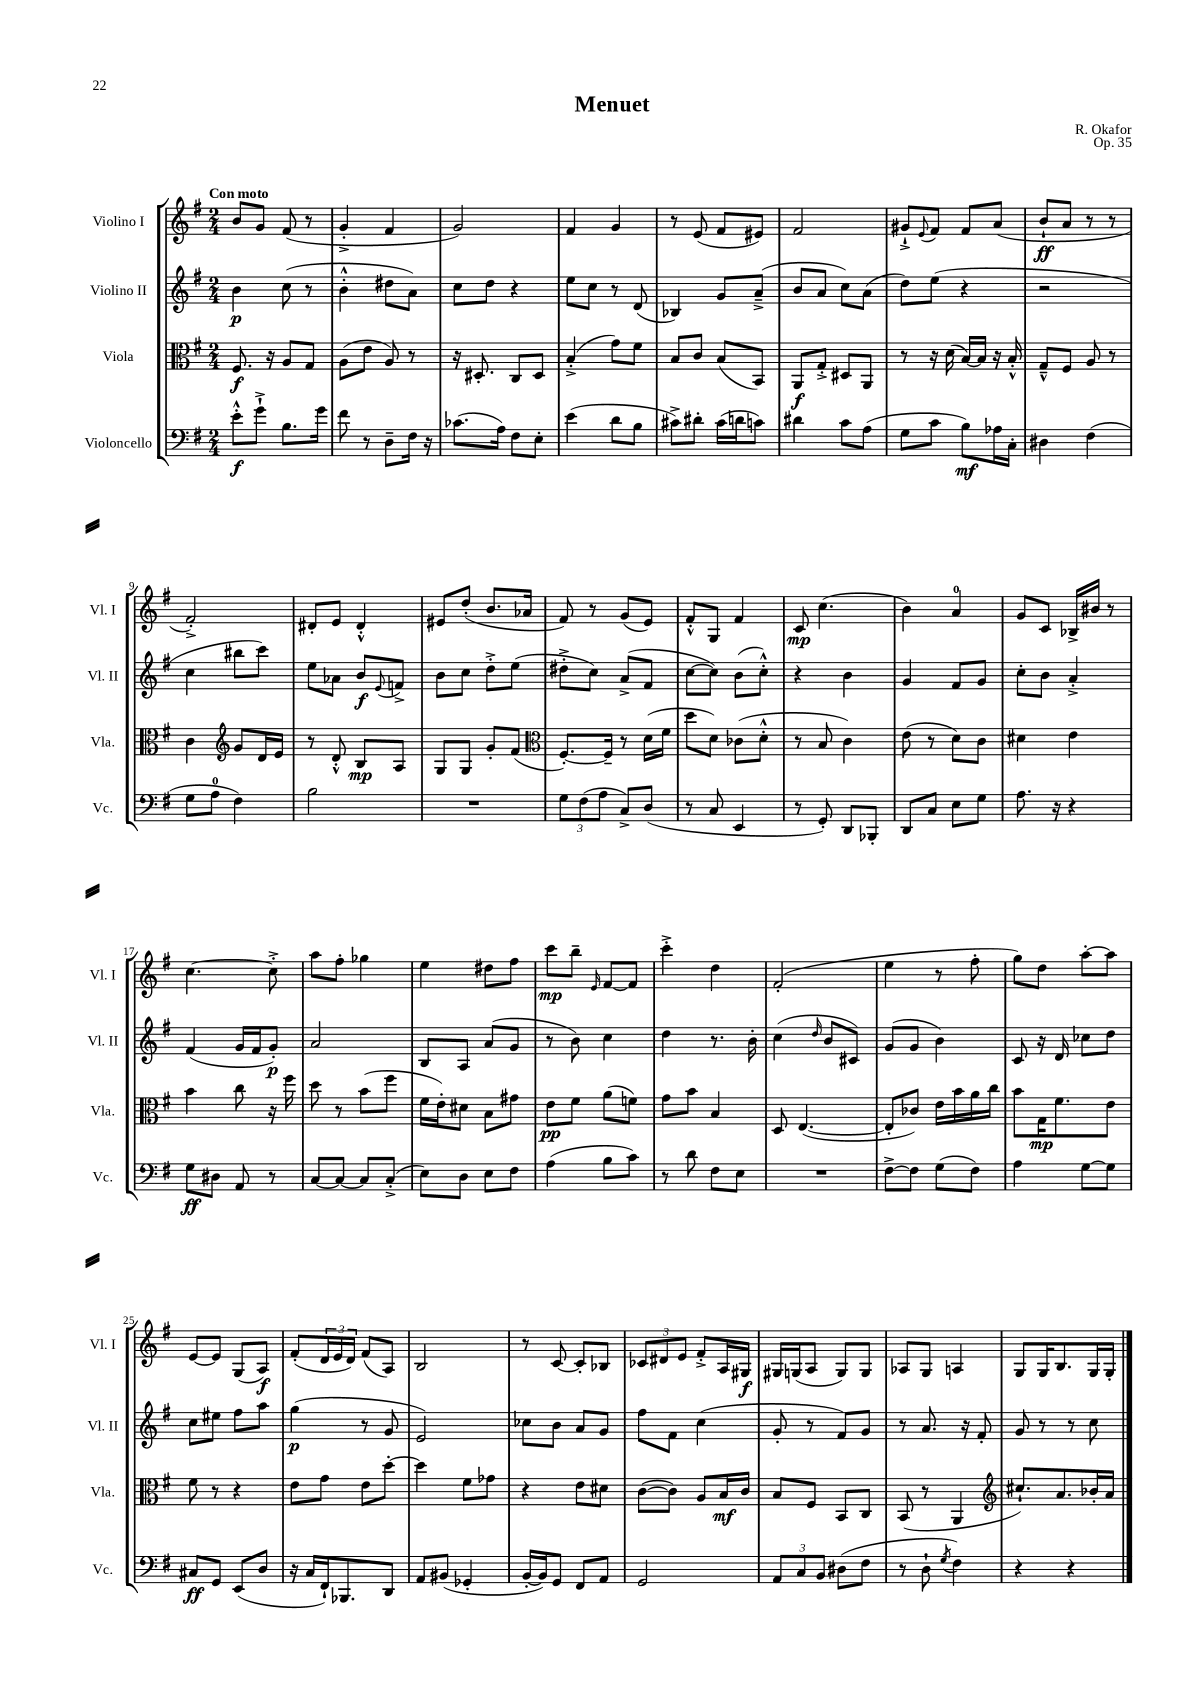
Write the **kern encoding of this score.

**kern	**dynam	**kern	**dynam	**kern	**dynam	**kern	**dynam
*part4	*part4	*part3	*part3	*part2	*part2	*part1	*part1
*staff4	*staff4	*staff3	*staff3	*staff2	*staff2	*staff1	*staff1
*I"Violoncello	*	*I"Viola	*	*I"Violino II	*	*I"Violino I	*
*I'Vc.	*	*I'Vla.	*	*I'Vl. II	*	*I'Vl. I	*
*clefF4	*	*clefC3	*	*clefG2	*	*clefG2	*
*k[f#]	*	*k[f#]	*	*k[f#]	*	*k[f#]	*
*M2/4	*	*M2/4	*	*M2/4	*	*M2/4	*
=1	=1	=1	=1	=1	=1	=1	=1
!	!	!	!	!	!	!LO:TX:a:B:t=Con moto	!
8e'^^\L	f	8.F#/	f	4b\	p	8b/L	.
8g`^\J	.	.	.	.	.	8g/J	.
.	.	16r	.	.	.	.	.
8.B\L	.	8A/L	.	(8cc\	.	(8f#/	.
.	.	8G/J	.	8r	.	8r	.
16g\Jk	.	.	.	.	.	.	.
=2	=2	=2	=2	=2	=2	=2	=2
8f#\	.	(8A\L	.	4b'^^\	.	4g'^/	.
8r	.	8e\J	.	.	.	.	.
8D~\L	.	8A/)	.	8dd#X\L	.	4f#/	.
16F#\Jk	.	8r	.	8a\J)	.	.	.
16r	.	.	.	.	.	.	.
=3	=3	=3	=3	=3	=3	=3	=3
(8.c-X\L	.	16r	.	8cc\L	.	2g/)	.
.	.	8.D#X'/	.	.	.	.	.
.	.	.	.	8dd\J	.	.	.
16A\Jk)	.	.	.	.	.	.	.
8F#\L	.	8C/L	.	4r	.	.	.
8E'\J	.	8D#/J	.	.	.	.	.
=4	=4	=4	=4	=4	=4	=4	=4
(4e\	.	(4B'^/	.	8ee\L	.	4f#/	.
.	.	.	.	8cc\J	.	.	.
8d\L	.	8g\L)	.	8r	.	4g/	.
8B\J	.	8f#\J	.	(8d/	.	.	.
=5	=5	=5	=5	=5	=5	=5	=5
8c#X^\L)	.	8B/L	.	4B-X/)	.	8r	.
8d#X'\J	.	8c/J	.	.	.	(8e/	.
(16c#\LL	.	(8B/L	.	8g/L	.	8f#/L	.
16dn\J	.	.	.	.	.	.	.
8cn\J)	.	8BB/J)	.	(8a~^/J	.	8e#X/J)	.
=6	=6	=6	=6	=6	=6	=6	=6
4d#X\	.	8AA/L	f	8b/L	.	2f#/	.
.	.	8G'^/J	.	8a/J	.	.	.
8c\L	.	8D#X/L	.	8cc\L)	.	.	.
(8A\J	.	8AA/J	.	(8a\J	.	.	.
=7	=7	=7	=7	=7	=7	=7	=7
8G\L	.	8r	.	8dd\L)	.	8g#X`^/L	.
.	.	.	.	.	.	8qqe/	.
8c\J	.	16r	.	(8ee\J	.	8f#/J	.
.	.	(16d\	.	.	.	.	.
8B\L)	mf	[16B/LL)	.	4r	.	8f#/L	.
.	.	16B/JJ]	.	.	.	.	.
16A-X\L	.	16r	.	.	.	(8a/J	.
16C'\JJ	.	16B'^^/	.	.	.	.	.
=8	=8	=8	=8	=8	=8	=8	=8
4D#X\	.	8G~^^/L	.	2r	.	8b`/L	ff
.	.	8F#/J	.	.	.	8a/J	.
(4F#\	.	8A/	.	.	.	8r	.
.	.	8r	.	.	.	8r	.
!!LO:LB:g=z
=9	=9	=9	=9	=9	=9	=9	=9
8G\L	.	4c\	.	4cc\	.	2f#'^/)	.
8A\J	.	.	.	.	.	.	.
*	*	*clefG2	*	*	*	*	*
4F#\)	.	8g/L	.	8bb#X\L	.	.	.
.	.	16d/L	.	8ccc\J)	.	.	.
.	.	16e/JJ	.	.	.	.	.
=10	=10	=10	=10	=10	=10	=10	=10
2B\	.	8r	.	8ee\L	.	8d#X'/L	.
.	.	8d'^^/	.	8a-X\J	.	8e/J	.
.	.	8B/L	mp	8b/L	f	4d#'^^/	.
.	.	.	.	8qqe/	.	.	.
.	.	8A/J	.	8fn^/J	.	.	.
=11	=11	=11	=11	=11	=11	=11	=11
2r	.	8G/L	.	8b\L	.	8e#X/L	.
.	.	8G/J	.	8cc\J	.	(8dd'/J	.
.	.	8g'/L	.	8dd'^\L	.	8.b/L	.
.	.	(8f#/J	.	(8ee\J	.	.	.
.	.	.	.	.	.	16a-X/Jk	.
=12	=12	=12	=12	=12	=12	=12	=12
*	*	*clefC3	*	*	*	*	*
12G\L	.	[8.F#'/L)	.	8dd#X'^\L	.	8f#/)	.
(12F#\	.	.	.	.	.	.	.
.	.	.	.	8cc\J)	.	8r	.
12A\J	.	.	.	.	.	.	.
.	.	16F#~/Jk]	.	.	.	.	.
8C^/L)	.	8r	.	(8a^/L	.	(8g/L	.
(8D/J	.	(16d\LL	.	8f#/J	.	8e/J)	.
.	.	16f#\JJ	.	.	.	.	.
=13	=13	=13	=13	=13	=13	=13	=13
8r	.	8dd\L	.	[8cc\L	.	8f#'^^/L	.
8C/	.	8d\J)	.	8cc\J])	.	8G/J	.
4EE/	.	(8c-X\L	.	(8b\L	.	4f#/	.
.	.	8d'^^\J	.	8cc'^^\J)	.	.	.
=14	=14	=14	=14	=14	=14	=14	=14
8r	.	8r	.	4r	.	8c/	mp
8GG'/)	.	8B/	.	.	.	(4.cc\	.
8DD/L	.	4c\)	.	4b\	.	.	.
8BBB-X'/J	.	.	.	.	.	.	.
=15	=15	=15	=15	=15	=15	=15	=15
8DD/L	.	(8e\	.	4g/	.	4b\)	.
8C/J	.	8r	.	.	.	.	.
8E\L	.	8d\L)	.	8f#/L	.	4a/	.
8G\J	.	8c\J	.	8g/J	.	.	.
=16	=16	=16	=16	=16	=16	=16	=16
8.A\	.	4d#X\	.	8cc'\L	.	8g/L	.
.	.	.	.	8b\J	.	8c/J	.
16r	.	.	.	.	.	.	.
4r	.	4e\	.	4a'^/	.	16B-X^/LL	.
.	.	.	.	.	.	16b#X/JJ	.
.	.	.	.	.	.	8r	.
!!LO:LB:g=z
=17	=17	=17	=17	=17	=17	=17	=17
8G\L	ff	4b\	.	(4f#/	.	[4.cc\	.
8D#X\J	.	.	.	.	.	.	.
8AA/	.	8cc\	.	16g/LL	.	.	.
.	.	.	.	16f#/J	.	.	.
8r	.	16r	.	8g'/J)	p	8cc'^\]	.
.	.	16ff#\	.	.	.	.	.
=18	=18	=18	=18	=18	=18	=18	=18
[8C/L	.	8dd\	.	2a/	.	8aa\L	.
8C/J_	.	8r	.	.	.	8ff#'\J	.
8C/L]	.	(8b\L	.	.	.	4gg-X\	.
(8C'^/J	.	8ff#\J	.	.	.	.	.
=19	=19	=19	=19	=19	=19	=19	=19
8E\L)	.	16f#\LL	.	8B/L	.	4ee\	.
.	.	16e'\J)	.	.	.	.	.
8D\J	.	8d#X\J	.	8A/J	.	.	.
8E\L	.	8B\L	.	(8a/L	.	8dd#X\L	.
8F#\J	.	8g#X\J	.	8g/J	.	8ff#\J	.
=20	=20	=20	=20	=20	=20	=20	=20
(4A\	.	8e\L	pp	8r	.	8ccc\L	mp
.	.	8f#\J	.	8b\)	.	8bb~\J	.
.	.	.	.	.	.	16qqe/	.
8B\L	.	(8a\L	.	4cc\	.	[8f#/L	.
8c\J)	.	8fn\J)	.	.	.	8f#/J]	.
=21	=21	=21	=21	=21	=21	=21	=21
8r	.	8g\L	.	4dd\	.	4ccc'^\	.
8d\	.	8b\J	.	.	.	.	.
8F#\L	.	4B/	.	8.r	.	4dd\	.
8E\J	.	.	.	.	.	.	.
.	.	.	.	16b'\	.	.	.
=22	=22	=22	=22	=22	=22	=22	=22
2r	.	8D/	.	(4cc\	.	(2f#'/	.
.	.	([4.E/	.	.	.	.	.
.	.	.	.	16qqdd/	.	.	.
.	.	.	.	8b/L	.	.	.
.	.	.	.	8c#X/J)	.	.	.
=23	=23	=23	=23	=23	=23	=23	=23
[8F#^\L	.	8E'/L]	.	(8g/L	.	4ee\	.
8F#\J]	.	8c-X/J)	.	8g/J	.	.	.
(8G\L	.	16e\LL	.	4b\)	.	8r	.
.	.	16b\	.	.	.	.	.
8F#\J)	.	16a\	.	.	.	8ff#'\	.
.	.	16cc\JJ	.	.	.	.	.
=24	=24	=24	=24	=24	=24	=24	=24
4A\	.	8b\L	.	8c/	.	8gg\L)	.
.	.	16G\K	mp	16r	.	8dd\J	.
.	.	8.f#\	.	16d/	.	.	.
[8G\L	.	.	.	8cc-X\L	.	[8aa'\L	.
8G\J]	.	8e\J	.	8dd\J	.	8aa\J]	.
!!LO:LB:g=z
=25	=25	=25	=25	=25	=25	=25	=25
8C#X/L	ff	8f#\	.	8cc\L	.	[8e/L	.
8GG/J	.	8r	.	8ee#X\J	.	8e/J]	.
(8EE/L	.	4r	.	8ff#\L	.	(8G/L	.
8D/J	.	.	.	8aa\J	.	8A/J)	f
=26	=26	=26	=26	=26	=26	=26	=26
16r	.	8e\L	.	(4gg\	p	(8f#'/L	.
16C/LL	.	.	.	.	.	.	.
16FF#`/J)	.	8g\J	.	.	.	24d/L	.
.	.	.	.	.	.	24e/	.
8.BBB-X/	.	.	.	.	.	.	.
.	.	.	.	.	.	24d/JJ)	.
.	.	8e\L	.	8r	.	(8f#/L	.
8DD/J	.	[8dd'\J	.	8g/	.	8A/J)	.
=27	=27	=27	=27	=27	=27	=27	=27
8AA/L	.	4dd\]	.	2e/)	.	2B/	.
(8BB#X/J	.	.	.	.	.	.	.
4GG-X'/	.	8f#\L	.	.	.	.	.
.	.	8g-X\J	.	.	.	.	.
=28	=28	=28	=28	=28	=28	=28	=28
[16BB'/LL	.	4r	.	8cc-X\L	.	8r	.
16BB/J])	.	.	.	.	.	.	.
8GG/J	.	.	.	8b\J	.	[8c/	.
8FF#/L	.	8e\L	.	8a/L	.	8c'/L]	.
8AA/J	.	8d#X\J	.	8g/J	.	8B-X/J	.
=29	=29	=29	=29	=29	=29	=29	=29
2GG/	.	([8c\L	.	8ff#\L	.	12c-X/L	.
.	.	.	.	.	.	12d#X/	.
.	.	8c\J])	.	8f#\J	.	.	.
.	.	.	.	.	.	12e/J	.
.	.	8A/L	.	(4cc\	.	8f#'^/L	.
.	.	16B/L	mf	.	.	16A/L	.
.	.	16c/JJ	.	.	.	16G#X/JJ	f
=30	=30	=30	=30	=30	=30	=30	=30
12AA/L	.	8B/L	.	8g'/	.	16G#X/LL	.
.	.	.	.	.	.	(16Gn/J	.
12C/	.	.	.	.	.	.	.
.	.	8F#/J	.	8r	.	8A/J	.
12BB/J	.	.	.	.	.	.	.
(8D#X\L	.	8BB/L	.	8f#/L)	.	8G/L)	.
8F#\J	.	8C/J	.	8g/J	.	8G/J	.
=31	=31	=31	=31	=31	=31	=31	=31
8r	.	(8BB/	.	8r	.	8A-X/L	.
8D`\	.	8r	.	8.a/	.	8G/J	.
8qG/	.	.	.	.	.	.	.
4F#\)	.	4AA/	.	.	.	4An/	.
.	.	.	.	16r	.	.	.
.	.	.	.	8f#'/	.	.	.
=32	=32	=32	=32	=32	=32	=32	=32
*	*	*clefG2	*	*	*	*	*
4r	.	8.cc#X`/L)	.	8g/	.	8G/L	.
.	.	.	.	8r	.	16G/K	.
.	.	8.a/	.	.	.	8.B/	.
4r	.	.	.	8r	.	.	.
.	.	16b-X'/L	.	8cc\	.	16G/L	.
.	.	16a/JJ	.	.	.	16G'/JJ	.
==	==	==	==	==	==	==	==
*-	*-	*-	*-	*-	*-	*-	*-
